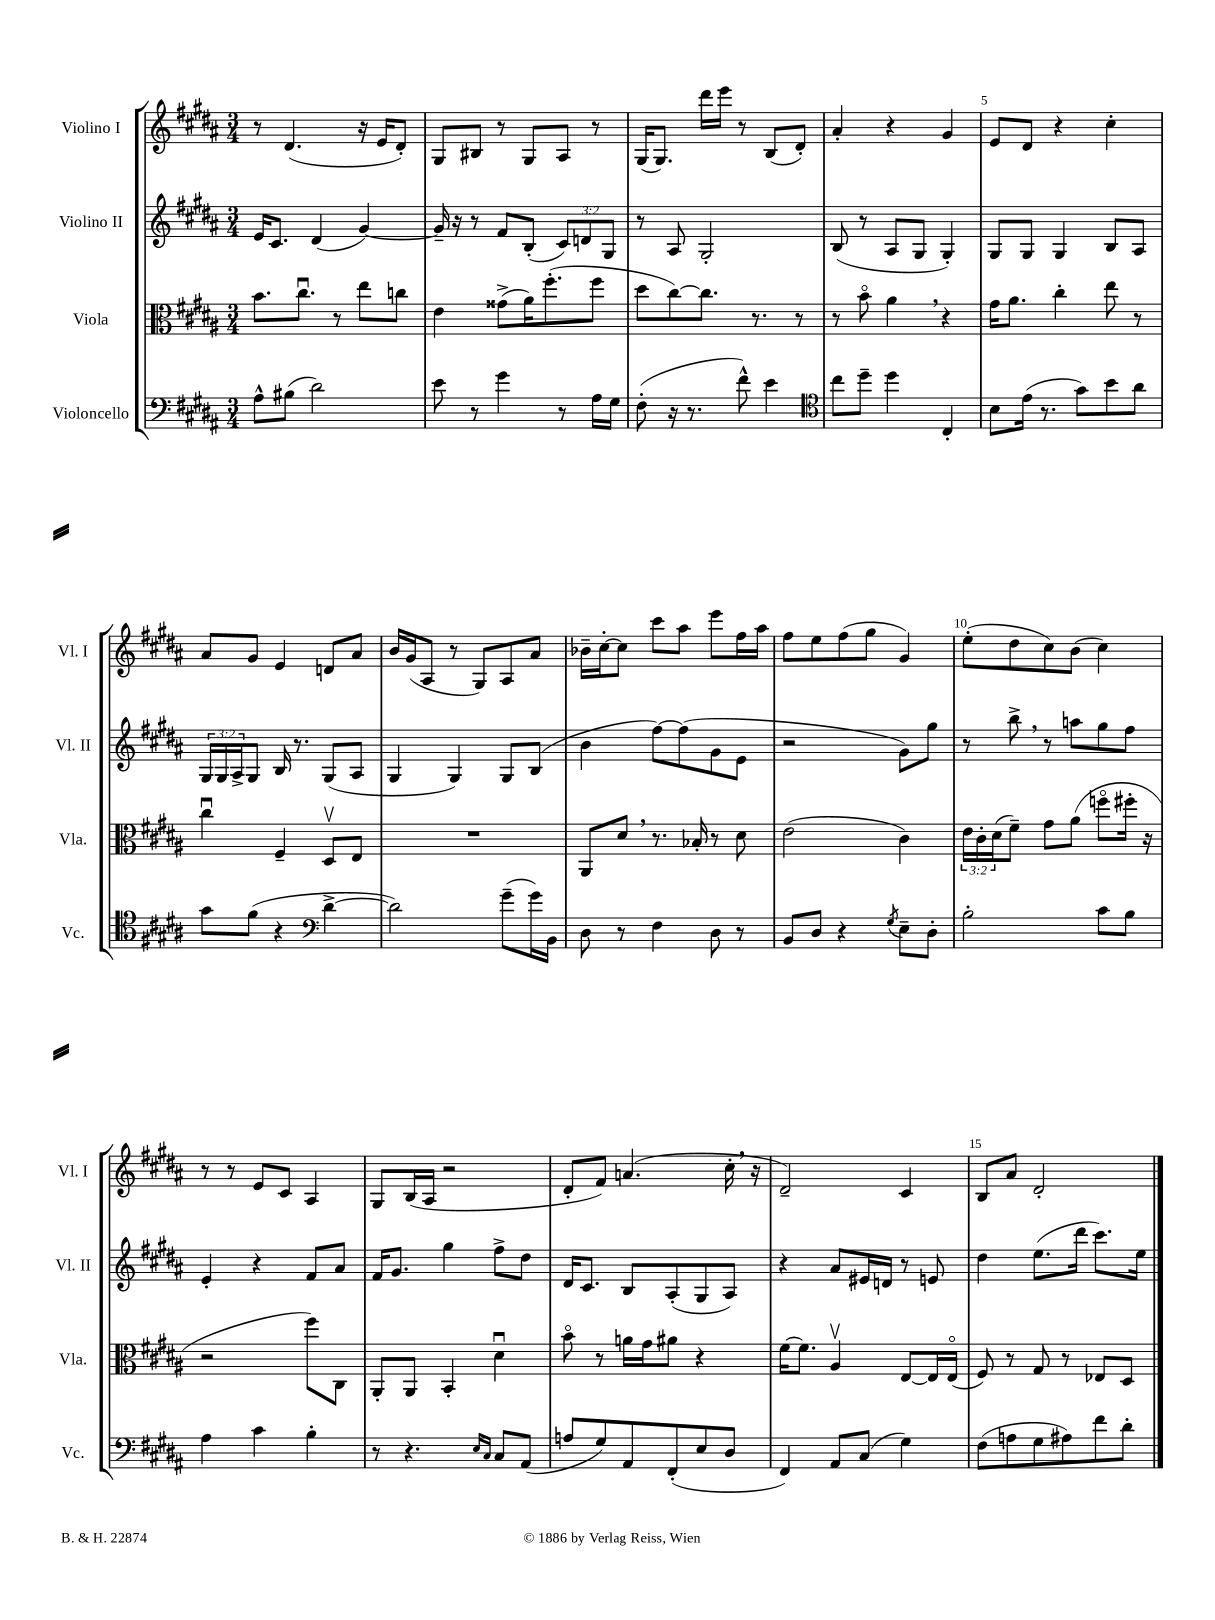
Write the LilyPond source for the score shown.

<<
\new StaffGroup <<
\new Staff = "s0" \with { instrumentName = "Violino I" shortInstrumentName = "Vl. I" } {
    \clef treble \key b \major \numericTimeSignature \time 3/4
    r8 dis'4.( r16 e'16 dis'8-.) |
    gis8 bis8 r8 gis8 ais8 r8 |
    gis16( gis8.) dis'''16 e'''16 r8 b8( dis'8-.) |
    ais'4-. r4 gis'4 |
    e'8 dis'8 r4 cis''4-. |
    ais'8 gis'8 e'4 d'8 ais'8 |
    b'16 gis'16( ais8 r8 gis8) ais8 ais'8 |
    bes'16-- cis''16~-. cis''8 cis'''8 ais''8 e'''8 fis''16 ais''16 |
    fis''8 e''8 fis''8( gis''8 gis'4) |
    e''8-.( dis''8 cis''8) b'8( cis''4) |
    r8 r8 e'8 cis'8 ais4 |
    gis8 b16( ais16 r2 |
    dis'8-. fis'8) a'4.( cis''16-. \breathe r16 |
    dis'2--) cis'4 |
    b8 ais'8 dis'2-. \bar "|." |
}
\new Staff = "s1" \with { instrumentName = "Violino II" shortInstrumentName = "Vl. II" } {
    \clef treble \key b \major \numericTimeSignature \time 3/4 \override Staff.TupletNumber.text = #tuplet-number::calc-fraction-text
    e'16 cis'8. dis'4( gis'4~) |
    gis'16-- r16 r8 fis'8 b8-.( \tuplet 3/2 { cis'8) d'8 gis8 } |
    r8 ais8 gis2-. |
    b8( r8 ais8 gis8 gis4-.) |
    gis8 gis8 gis4 b8 ais8 |
    \tuplet 3/2 { gis16 gis16 ais16-> } gis8 b16 r8. gis8( ais8 |
    gis4 gis4) gis8 b8( |
    b'4 fis''8~) fis''8( gis'8 e'8 |
    r2 gis'8) gis''8 |
    r8 b''8-> \breathe r8 a''8 gis''8 fis''8 |
    e'4-. r4 fis'8 ais'8 |
    fis'16 gis'8. gis''4 fis''8-> dis''8 |
    dis'16 cis'8. b8 ais8-.( gis8 ais8) |
    r4 ais'8 eis'16 d'16 r8 e'8 |
    dis''4 e''8.( dis'''16 cis'''8.) e''16 \bar "|." |
}
\new Staff = "s2" \with { instrumentName = "Viola" shortInstrumentName = "Vla." } {
    \clef alto \key b \major \numericTimeSignature \time 3/4 \override Staff.TupletNumber.text = #tuplet-number::calc-fraction-text
    b'8. cis''8.\downbow r8 e''8 c''8 |
    e'4 gisis'8->( ais'16) fis''8.-.( fis''8 |
    dis''8 cis''8~) cis''8. r8. r8 |
    r8 b'8\flageolet ais'4 \breathe r4 |
    gis'16 ais'8. cis''4-. e''8 r8 |
    cis''4\downbow fis4-- dis8\upbow e8 |
    R2. |
    ais,8 dis'8 \breathe r8. bes16-. r8 dis'8 |
    e'2( cis'4) |
    \tuplet 3/2 { e'16 cis'16-. dis'16( } fis'8--) gis'8 ais'8( f''8\flageolet fis''16-. r16 |
    r2 fis''8) cis8 |
    ais,8-. ais,8 b,4-. dis'4\downbow |
    b'8\flageolet r8 a'16 gis'16 ais'8 r4 |
    fis'16~ fis'8. ais4\upbow e8~ e16 e16\flageolet( |
    fis8) r8 gis8 r8 ees8 dis8 \bar "|." |
}
\new Staff = "s3" \with { instrumentName = "Violoncello" shortInstrumentName = "Vc." } {
    \clef bass \key b \major \numericTimeSignature \time 3/4
    ais8-^ bis8( dis'2) |
    e'8 r8 gis'4 r8 ais16 gis16 |
    fis8-.( r16 r8. fis'8-^) e'4 |
    \clef tenor cis''8 dis''8-- dis''4 cis4-. |
    b8 e'16( r8. gis'8) b'8 ais'8 |
    gis'8 fis'8( r4 \clef bass dis'4~-> |
    dis'2) gis'8--( gis'16) b,16 |
    dis8 r8 fis4 dis8 r8 |
    b,8 dis8 r4 \acciaccatura { gis8 } e8-- dis8-. |
    b2-. cis'8 b8 |
    ais4 cis'4 b4-. |
    r8 r4. \grace { e16 cis16 } cis8 ais,8( |
    a8 gis8) ais,8 fis,8-.( e8 dis8 |
    fis,4) ais,8 cis8( gis4) |
    fis8( a8 gis8 ais8) fis'8 dis'8-. \bar "|." |
}
>>
>>
\layout { \context { \Score \override BarNumber.break-visibility = ##(#f #t #t) barNumberVisibility = #(every-nth-bar-number-visible 5) } }
